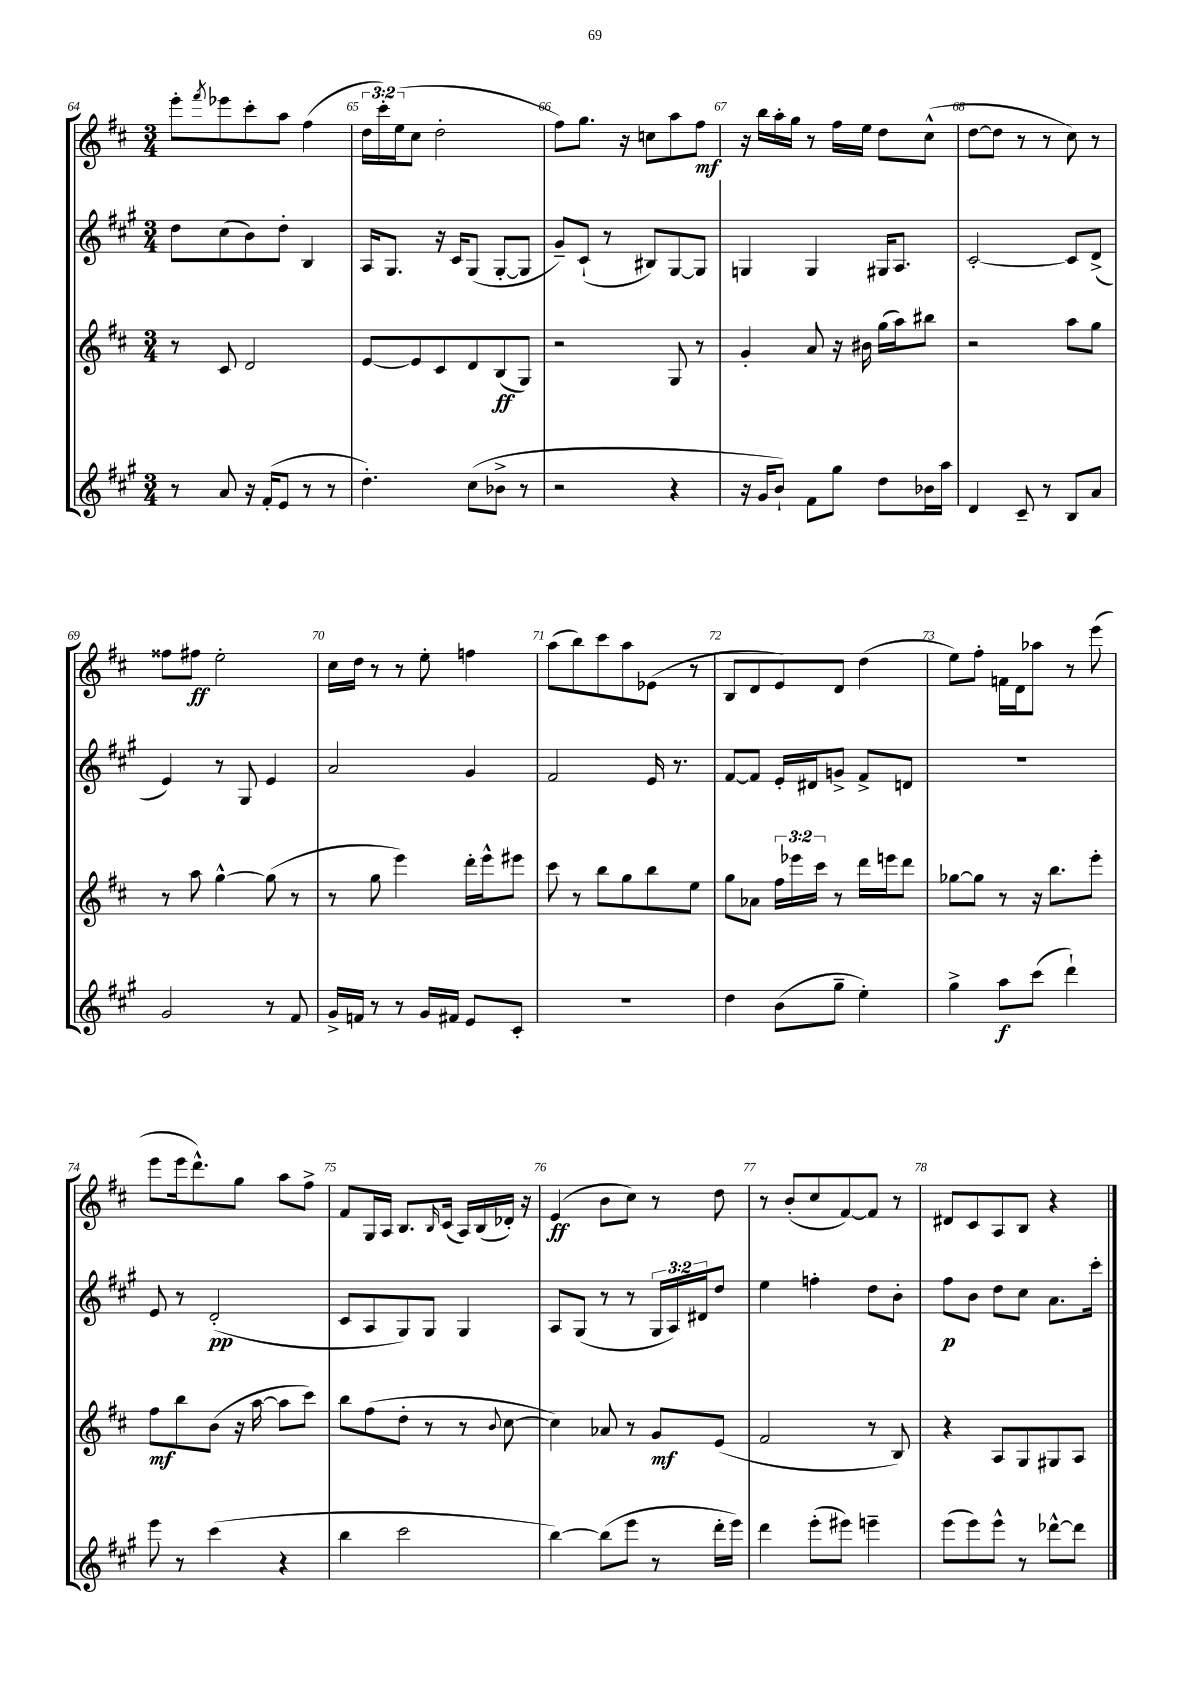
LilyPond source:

<<
\new StaffGroup <<
\new Staff = "s0" {
    \clef treble \key d \major \numericTimeSignature \time 3/4 \override Staff.TupletNumber.text = #tuplet-number::calc-fraction-text
    e'''8-. \acciaccatura { fis'''8 } ees'''8 cis'''8-. a''8 fis''4( |
    \tuplet 3/2 { d''16 cis'''16-.) e''16( } cis''8 d''2-. |
    fis''8) g''8. r16 c''8 a''8 fis''8\mf |
    r16 b''16 a''16-. g''16 r8 fis''16 e''16 d''8 cis''8-^( |
    d''8~ d''8 r8 r8 cis''8) r8 |
    fisis''8 fis''8\ff e''2-. |
    cis''16 d''16 r8 r8 e''8-. f''4 |
    a''8( b''8) cis'''8 a''8 ees'8( r8 |
    b8 d'8 e'8) d'8 d''4( |
    e''8) fis''8-. f'16 d'16 aes''8 r8 e'''8( |
    e'''8 e'''16 d'''8.-^) g''8 a''8 fis''8-> |
    fis'8 g16 a16 b8. \grace { b16 } cis'16( a16) b16( des'16-.) r16 |
    e'4\ff( b'8 cis''8) r8 d''8 |
    r8 b'8-.( cis''8 fis'8~) fis'8 r8 |
    dis'8 cis'8 a8 b8 r4 \bar "|." |
}
\new Staff = "s1" {
    \clef treble \key a \major \numericTimeSignature \time 3/4 \override Staff.TupletNumber.text = #tuplet-number::calc-fraction-text
    d''8 cis''8( b'8) d''8-. b4 |
    a16 gis8. r16 cis'16 gis8( gis8~-. gis8 |
    gis'8--) cis'8-!( r8 bis8) gis8~ gis8 |
    g4 g4 gis16 a8. |
    cis'2~-. cis'8 d'8->( |
    e'4) r8 gis8 e'4 |
    a'2 gis'4 |
    fis'2 e'16 r8. |
    fis'8~ fis'8 e'16-. dis'16 g'8-> fis'8-> d'8 |
    R2. |
    e'8 r8 d'2-.\pp( |
    cis'8 a8 gis8) gis8 gis4 |
    a8 gis8( r8 r8 \tuplet 3/2 { gis16 a16) dis'16 } d''8 |
    e''4 f''4-. d''8 b'8-. |
    fis''8\p b'8 d''8 cis''8 a'8. cis'''16-. \bar "|." |
}
\new Staff = "s2" {
    \clef treble \key d \major \numericTimeSignature \time 3/4 \override Staff.TupletNumber.text = #tuplet-number::calc-fraction-text
    r8 cis'8 d'2 |
    e'8~ e'8 cis'8 d'8 b8\ff( g8) |
    r2 g8 r8 |
    g'4-. a'8 r16 bis'16 g''16( a''16) bis''8 |
    r2 a''8 g''8 |
    r8 a''8 g''4~-^ g''8( r8 |
    r8 g''8 e'''4) d'''16-. e'''16-^ eis'''8 |
    cis'''8 r8 b''8 g''8 b''8 e''8 |
    g''8 aes'8 \tuplet 3/2 { fis''16 ees'''16 cis'''16 } r8 d'''16 e'''16 d'''8 |
    ges''8~ ges''8 r8 r16 b''8. e'''8-. |
    fis''8\mf b''8 b'8( r16 a''16~ a''8 cis'''8) |
    b''8 fis''8( d''8-. r8 r8 \appoggiatura { b'8 } cis''8~ |
    cis''4) aes'8 r8 g'8\mf e'8( |
    fis'2 r8 b8) |
    r4 a8 g8 gis8 a8 \bar "|." |
}
\new Staff = "s3" {
    \clef treble \key a \major \numericTimeSignature \time 3/4
    r8 a'8 r16 fis'16-.( e'8 r8 r8 |
    d''4.-.) cis''8( bes'8-> r8 |
    r2 r4 |
    r16 gis'16 b'8-!) fis'8 gis''8 d''8 bes'16 a''16 |
    d'4 cis'8-- r8 b8 a'8 |
    gis'2 r8 fis'8 |
    gis'16-> f'16 r8 r8 gis'16 fis'16 e'8 cis'8-. |
    R2. |
    d''4 b'8( gis''8-- e''4-.) |
    gis''4-> a''8\f cis'''8( d'''4-!) |
    e'''8 r8 cis'''4( r4 |
    b''4 cis'''2 |
    b''4~) b''8( e'''8 r8 d'''16-. e'''16) |
    d'''4 e'''8-.( eis'''8) e'''4-- |
    e'''8( e'''8) e'''8-^ r8 des'''8~-^ des'''8 \bar "|." |
}
>>
>>
\layout { \context { \Score currentBarNumber = #64 \override BarNumber.break-visibility = ##(#f #t #t) barNumberVisibility = #all-bar-numbers-visible } }
